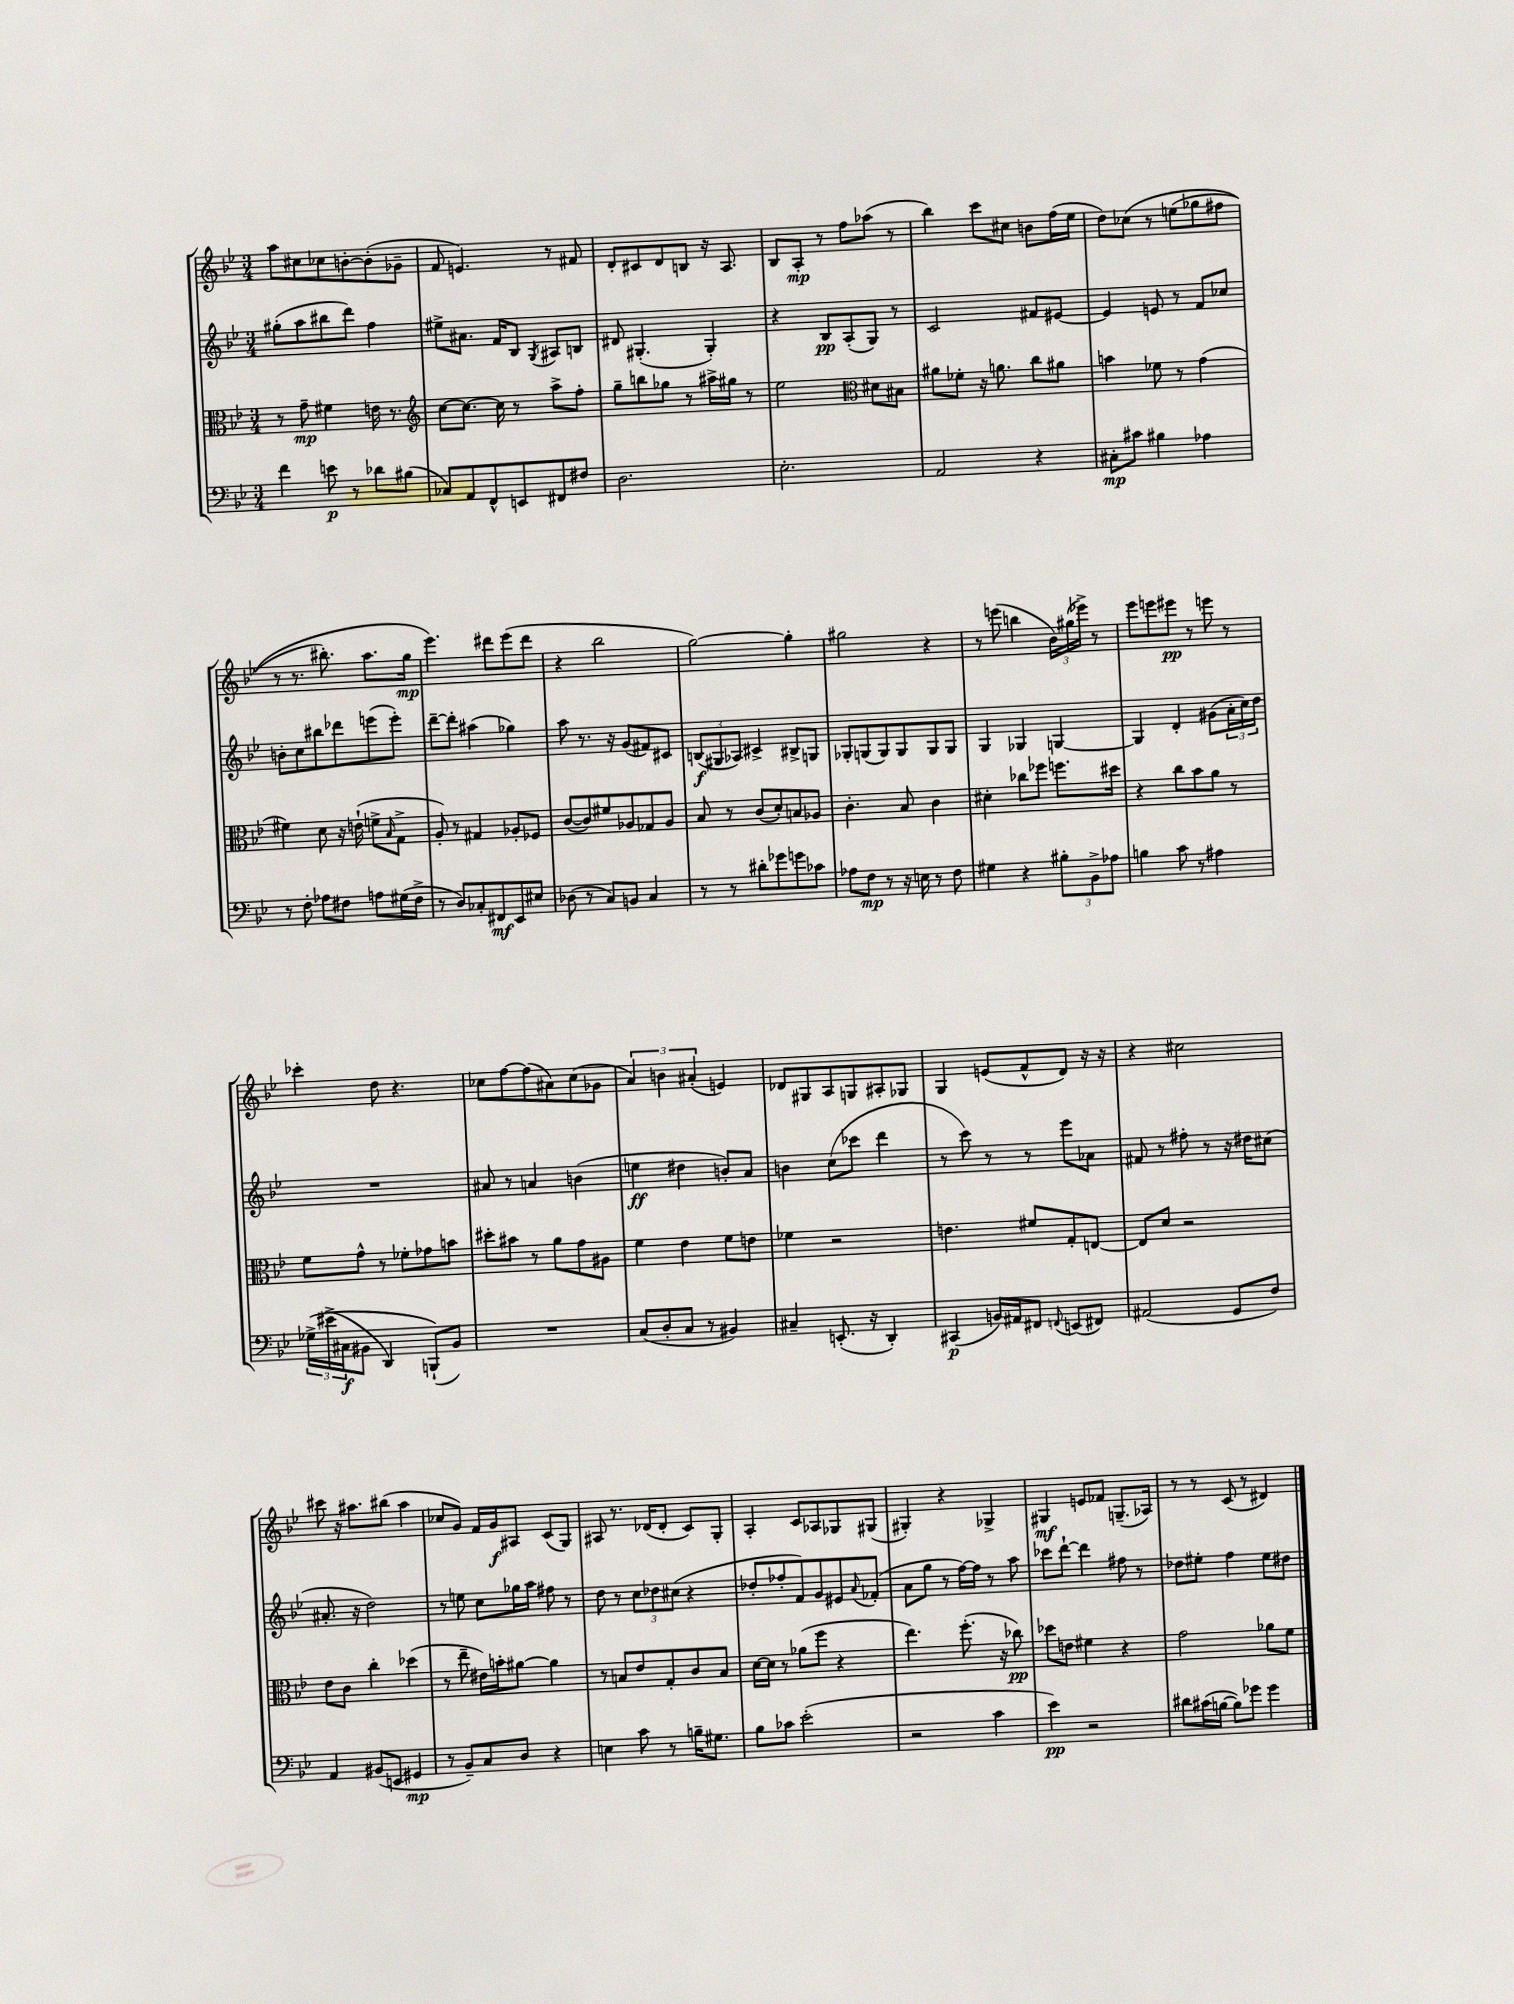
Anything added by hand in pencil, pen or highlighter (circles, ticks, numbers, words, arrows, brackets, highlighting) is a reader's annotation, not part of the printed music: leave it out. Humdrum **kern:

**kern	**kern	**kern	**kern
*staff4	*staff3	*staff2	*staff1
*clefF4	*clefC3	*clefG2	*clefG2
*k[b-e-]	*k[b-e-]	*k[b-e-]	*k[b-e-]
*M3/4	*M3/4	*M3/4	*M3/4
4f\	8r	(8gg#'\L	8aa\L
.	8g~\	8aa\	8cc#\
8e\	4f#\	8bb#\	8cc-\
8r	.	8ddd\J)	[8b'\
8d-\L	16e\	4ff\	(8b'\]
.	8.r	.	.
(8B#\J	.	.	8g-~\J
=	=	=	=
*	*clefG2	*	*
8C-/L)	[8cc\L	8ee#^\L	8f/
8AA/	8.cc\_J	8.a#\J	4.e/)
8FF^^/	.	.	.
.	16cc\]	16f/LK	.
8EE/	8r	8B-/J	.
.	.	8qG/	.
8FF#/	8aa^\L	8A#/L	8r
8F#/J	8ff'\J	8B/J	8f#/
=	=	=	=
2.D\	8gg~\L	8d#/	8d'/L
.	8bb\	(4.G#'/	8c#/
.	8gg-\J	.	8d/
.	8r	.	8B/J
.	16aa#^\LL	4G#'/)	16r
.	16gg#\JJ	.	8.A/
.	8r	.	.
=	=	=	=
2.E-'\	2ee-\	4r	8B-/L
.	.	.	8A'/J
.	.	8B-/L	8r
.	.	(8A'/	8ff\L
*	*clefC3	*	*
.	8d#\L	8G/J)	(8aa-\J
.	8B#\J	8r	8r
=	=	=	=
2AA/	8a#\L	2c/	4bb-\)
.	8f-'\J	.	.
.	16r	.	8ccc\L
.	8.a\	.	.
.	.	.	8cc#\J
4r	8cc\L	8f#/L	8b\L
.	8a#\J	[8e#/J	(16ff\L
.	.	.	16ee-\JJ
=	=	=	=
8C#'\L	4b\	4e#/]	8dd\L)
8c#\J	.	.	&(8cc-\J
4B#\	8f-\	8e/	8r
.	8r	8r	(8ee\L
4A-\	(4g\	8f/L	8gg-\
.	.	8cc-/J	8ff#\J
=	=	=	=
8r	4f#\)	8b'\L	8r
8F'\	.	8cc\	8.r
8A-\L	8d\	8bb#\	.
.	.	.	8.bb#'\)
8F#\J	16r	8ddd-\	.
.	(16e`\	.	.
8A\L	8f^\L	(8eee\	8.aa\L
.	16qqB-/	.	.
(16G#\L	8G^\J	8eee'\J)	.
16F#^\JJ	.	.	16gg\Jk
=	=	=	=
8r	8A'/)	[8ddd~\L	4.eee-\&)
8D/L)	8r	8ddd'\]J	.
8C-'/	4G#/	(4aa#\	.
8FF#/	.	.	8ddd#\L
8EE-/	8A-'/L	4gg-\)	(8eee-\
8E#/J	8F-/J	.	8ddd#\J
=	=	=	=
(8D-\	([8c/L	8aa\	4r
8r	8c/])	8.r	.
8C/L)	8f#/	.	2bb-\
.	.	16r	.
8BB/J	8A-/	(8g/L	.
4C/	8G-/	8f#/)	.
.	8A-/J	8c#/J	.
=	=	=	=
8r	8B-/	(12B/L	[2gg\)
.	.	12G#/	.
8r	8r	.	.
.	.	12A-/J)	.
8d#'\L	(8c/L	4c#^/	.
8g-\	8d'/)	.	.
8g\	8B/	8B#^/L	4gg'\]
8c-\J	8A-/J	8G/J	.
=	=	=	=
8A-\L	4.c'\	8G-'/L	2gg#\
8F\J	.	(8G/	.
8r	.	8G/)	.
16r	8B-/	8G/	.
16E\	.	.	.
8r	4c\	8G/	4r
8F\	.	8G/J	.
=	=	=	=
4G#\	4d#'\	4G/	8r
.	.	.	(8eee\
4r	8cc-\L	4G-/	4bb\
.	8ff-\J	.	.
12B#'\L	8.ff\L	[4G/	24b-\LL)
.	.	.	(24gg#\
12BB-^\	.	.	24eee-^\JJ)
.	.	.	8r
12A-\J	.	.	.
.	16dd#\Jk	.	.
=	=	=	=
4B\	4r	4G/]	8eee-\L
.	.	.	8eee\
8c\	8cc\L	4d'/	8eee#\J
8r	8b-\	.	8r
4A#\	8a\J	(8g#\L	8eee\
.	8r	24a'\L	8r
.	.	24cc\)	.
.	.	24dd\JJ	.
=	=	=	=
&(24G-^\LL	8f\L	2.r	4ccc-'\
(24e#^\	.	.	.
24C#\J	.	.	.
8BB#\J	8g^^\J	.	.
4DD/)	8r	.	8dd\
.	8f-'\L	.	4.r
(8BBB`/L&)	8g-\	.	.
8BB#/J)	8b\J	.	.
=	=	=	=
2.r	8dd#'\L	8a#/	8cc-\L
.	8b#\J	8r	[8ff\
.	8r	4a/	(8ff\]
.	8a\L	.	8a#\)
.	8g\	(4b\	(8cc-\
.	8A#\J	.	8g-\J
=	=	=	=
(8C/L	4f\	4ee\	6a/)
8D'/	.	.	.
.	.	.	6b\
8C/J	4e-\	4dd#\	.
.	.	.	(6a#'/
8r	.	.	.
4BB#/)	8f\L	8b'/L)	4e/)
.	8e\J	8a/J	.
=	=	=	=
4C#~/	4f-\	4b\	8d-/L
.	.	.	8G#/
(8.EE'/	2r	(8cc\L	8A/
.	.	8ccc-\J	8G/
16r	.	.	.
4DD'/)	.	4ddd\	8A#'/
.	.	.	8G-/J
=	=	=	=
(4CC#/	4.e\	8r	4G/
.	.	8ccc\)	.
16BB/LL)	.	8r	(8e/L
16AA#/J	.	.	.
8FF#/J	8f#/L	8r	8f^^/
8qqFF/	.	.	.
(8EE/L	8G'/	8eee-\L	8d/J)
8FF#/J)	[8E/J	8a-\J	16r
.	.	.	16r
=	=	=	=
(2AA#/	8E/]L	8f#/	4r
.	8d/J	8r	.
.	2r	8ff#'\	2cc#\
.	.	8r	.
8GG/L	.	16r	.
.	.	16dd#\LK	.
8F/J)	.	(8cc#\J	.
=	=	=	=
4AA/	8e-\L	8.a#'/	8ccc#\
.	8c\J	.	16r
.	.	16r	8.aa#\L
(8BB#/L	4cc'\	2dd\)	.
8EE/J	.	.	(8bb#\J
4GG#/	(4dd-\	.	4aa#\
=	=	=	=
8r	8r	8r	8cc-/L
8BB-~/L)	8ee-~\	8ee\	8g/J)
8C/	16e#\LL)	8cc\L	16f/LL
.	16b'\J	.	16g/J
8D/J	[8a#\J	16gg-\L	8A#/J
.	.	16aa\JJ	.
4r	4a#\]	8ff#\	(8c/L
.	.	8r	8G/J)
=	=	=	=
4E\	8r	8dd\	8A#/
.	8B/L	8r	8.r
8c\	8e-/	12cc\L	.
.	.	.	(16d-/LK
.	.	12dd-\	.
8r	8G'/	.	8d-'/J
.	.	(12cc#\J	.
16B~\LK	8c/	4r	8c/L)
8.G#\J	.	.	.
.	8B/J	.	8G'/J
=	=	=	=
8B-\L	[16d\LL	8dd-'/L	4A'/
.	16d\]JJ	.	.
8c-\J	8r	8ff-'/	.
(2e-'\	(8a-\L	8f/)	8c/L
.	8ff\J	8g/	8A-/
.	4r	8e#/	8G-/
.	.	8qqa/	.
.	.	(8f-'/J	(8G#/J
=	=	=	=
2r	4.ee-\)	8a\L	4G#'/)
.	.	8gg\J	.
.	.	8r	4r
.	(8.ff'\	[16ff\LL)	.
.	.	16ff\]JJ	.
4c\	.	8r	4G-^/
.	16r	.	.
.	8cc-\)	8aa\	.
=	=	=	=
4e-\)	8dd-\L	8ccc-\L	4G#/
.	8e\J	[8ddd`\J	.
2r	4f#\	4ddd\]	8e/L
.	.	.	8f-/J
.	4r	8ff#\	(8.G~/L
.	.	8r	.
.	.	.	16A-/Jk)
=	=	=	=
8d#\L	2g\	8dd-\L	8r
(16c#\L	.	8ee#'\J	8r
[16B\JJ	.	.	.
8B\]L)	.	4ff\	(8c/
8g-\J	.	.	8r
4g-\	8a-\L	8ee#\L	4d#/)
.	8f\J	8dd#\J	.
==	==	==	==
*-	*-	*-	*-
